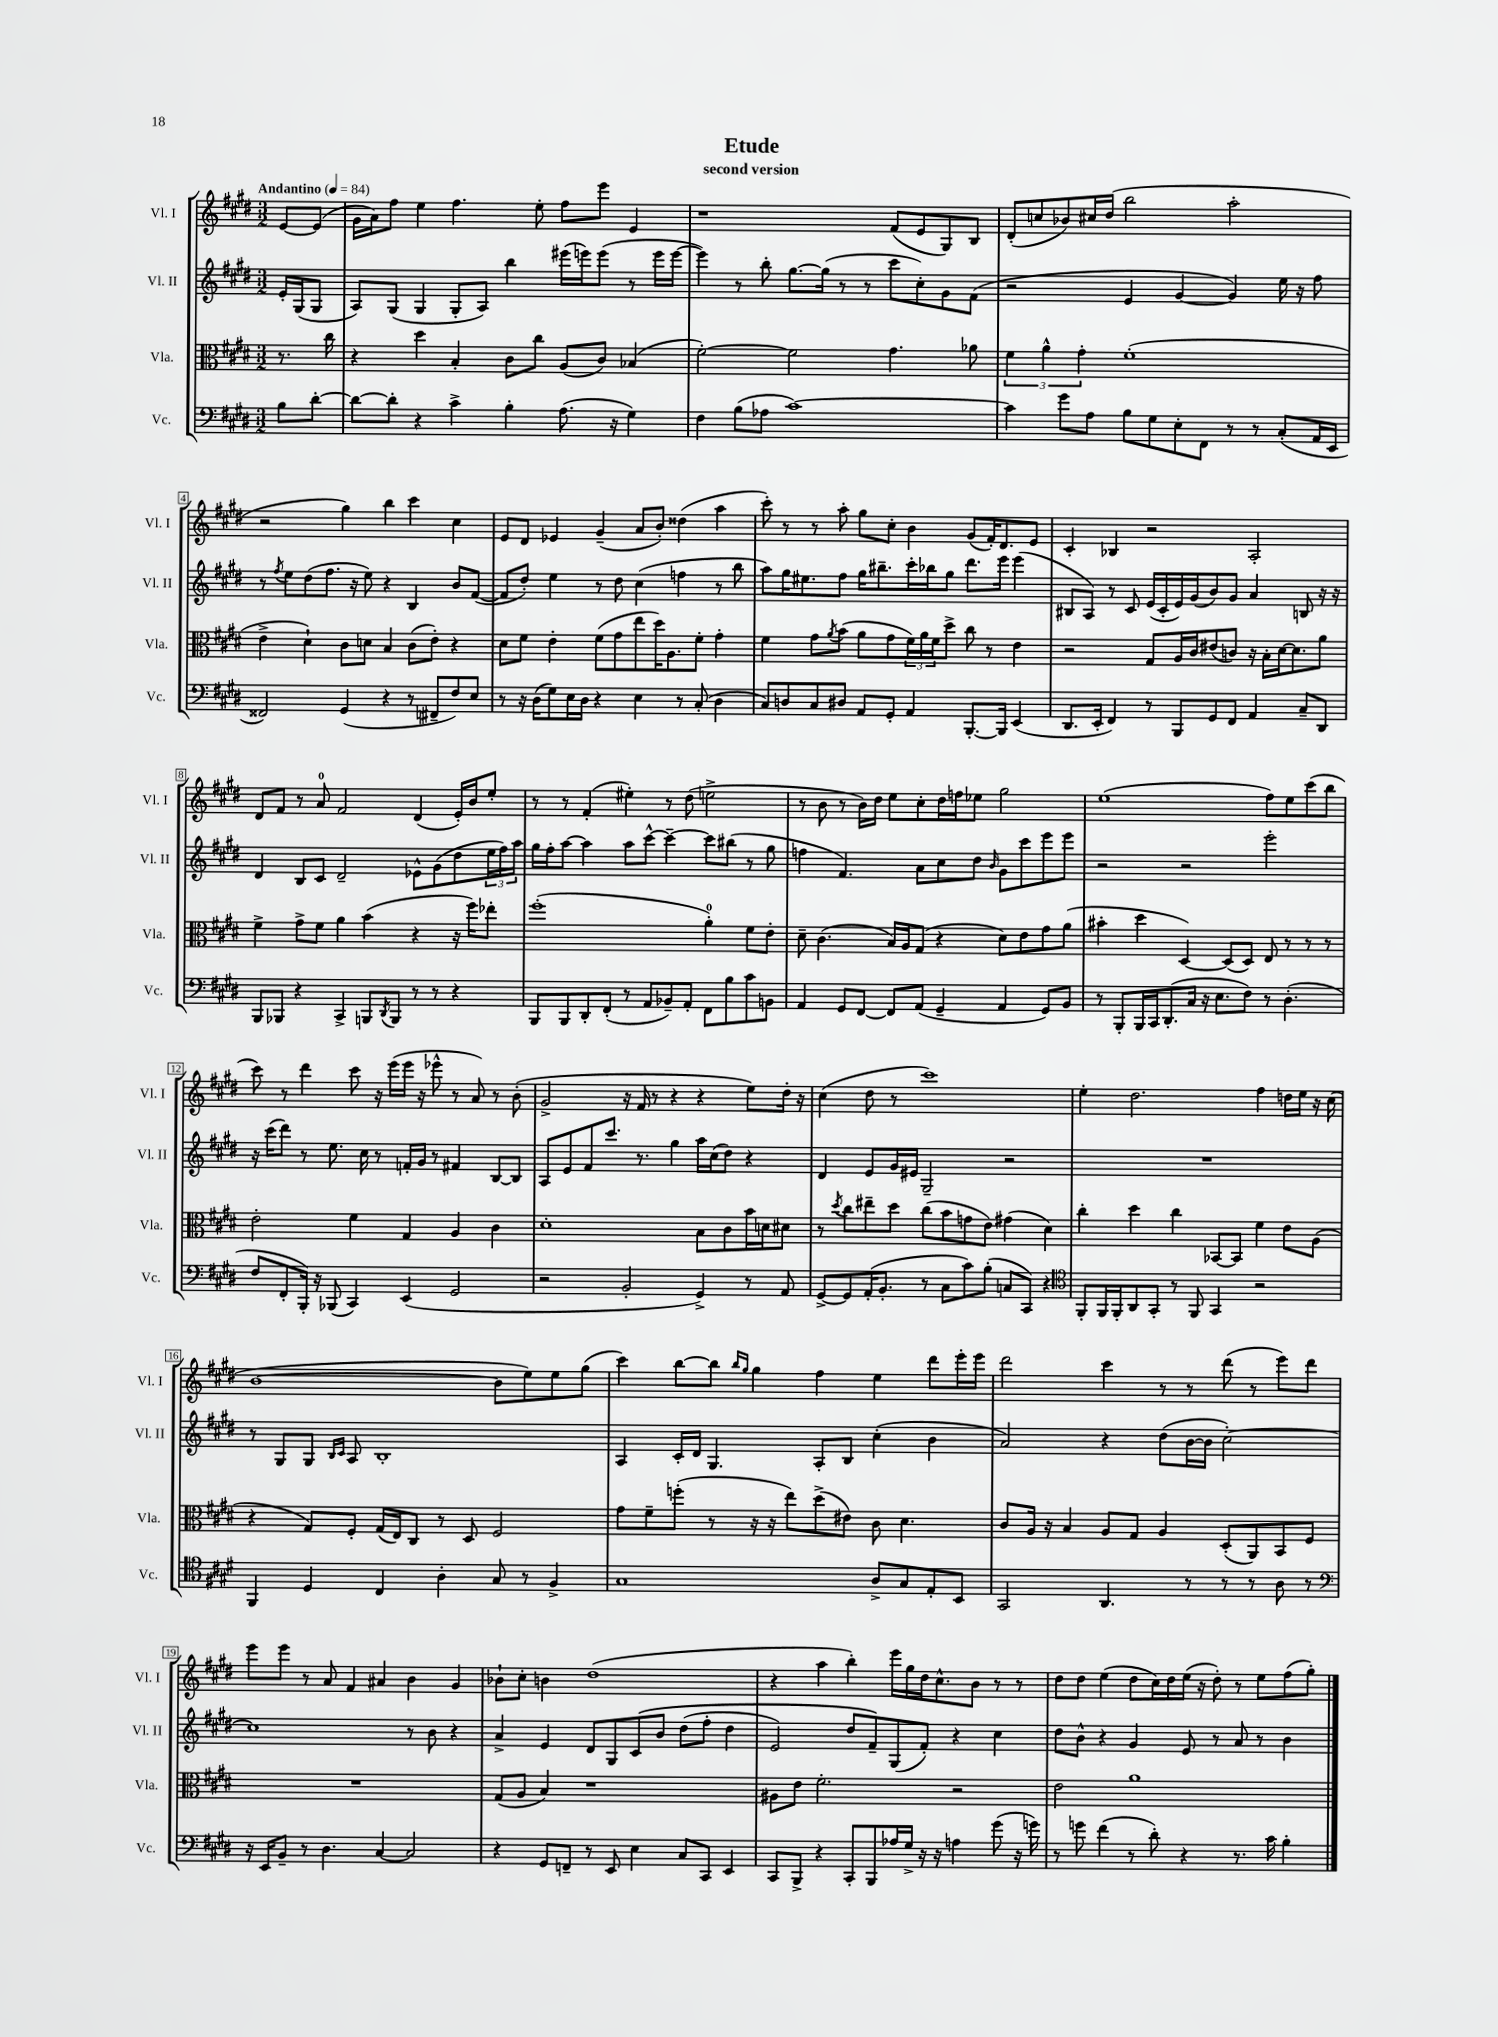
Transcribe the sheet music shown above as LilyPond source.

\header { title = "Etude" subtitle = "second version" }
<<
\new StaffGroup <<
\new Staff = "s0" \with { instrumentName = "Vl. I" shortInstrumentName = "Vl. I" } {
    \clef treble \key e \major \numericTimeSignature \time 3/2 \partial 4 \tempo "Andantino" 4 = 84
    e'8~ e'8( |
    gis'16 a'16) fis''8 e''4 fis''4. e''8-. fis''8 e'''8 e'4 |
    r1 fis'8( e'8 gis8) b8 |
    dis'8-.( c''8 bes'8) cis''16 dis''16( b''2 a''2-. |
    r2 gis''4) b''4 cis'''4 cis''4 |
    e'8 dis'8 ees'4 gis'4--( a'8 b'8-.) disis''4( a''4 |
    cis'''8-.) r8 r8 a''8-. gis''8 cis''8-. b'4 gis'8( fis'16-.) dis'8. e'8 |
    cis'4-. bes4 r2 a2-. |
    dis'8 fis'8 r8 a'8-0 fis'2 dis'4( e'16-.) b'16 e''8-. |
    r8 r8 fis'4-.( eis''4-.) r8 dis''8( e''2-> |
    r8 b'8 r8 b'16) dis''16 e''8 cis''8-. dis''16 f''16 ees''8 gis''2 |
    e''1( fis''8) e''8 cis'''8( b''8 |
    cis'''8) r8 dis'''4 cis'''8 r16 e'''16( e'''16 r16 ees'''8-^ r8 a'8) r8 b'8-.( |
    gis'2-> r16 fis'16 r8 r4 r4 e''8) dis''16-. r16 |
    cis''4( dis''8 r8 cis'''1) |
    e''4-. dis''2. fis''4 d''16 e''16 r16 cis''16( |
    b'1~ b'8 e''8) e''8 gis''8( |
    cis'''4) b''8~ b''8 \grace { b''16 gis''16 } gis''4 fis''4 e''4 dis'''8 e'''16-. e'''16 |
    dis'''2 cis'''4 r8 r8 dis'''8( r8 e'''8) dis'''8 |
    e'''8 e'''8 r8 a'8 fis'4 ais'4 b'4 gis'4 |
    bes'8-! cis''8-. b'4 dis''1( |
    r4 a''4 b''4-.) e'''16 gis''16 dis''16 cis''8.-^ b'8 r8 r8 |
    dis''8 dis''8 e''4( dis''8 cis''16) dis''16 e''16( r16 dis''8-.) r8 e''8 fis''8( gis''8-.) \bar "|." |
}
\new Staff = "s1" \with { instrumentName = "Vl. II" shortInstrumentName = "Vl. II" } {
    \clef treble \key e \major \numericTimeSignature \time 3/2 \partial 4
    e'16-. gis16( gis8 |
    a8) gis8( gis4 gis8-. a8) b''4 eis'''16( e'''16) e'''8( r8 e'''16 e'''16~ |
    e'''4) r8 b''8-. gis''8.~ gis''16( r8 r8 cis'''8 cis''8-.) gis'8 fis'8( |
    r2 e'4 gis'4~ gis'4) e''16 r16 fis''8 |
    r8 \acciaccatura { fis''8 } e''8 dis''8( fis''8. r16 e''8) r4 b4 b'8 fis'8~( |
    fis'8 dis''8-.) e''4 r8 dis''8 cis''4( f''4 r8 b''8 |
    a''8) gis''16 eis''8. fis''8 gis''16 bis''8.-- cis'''16-. bes''16 gis''8 dis'''8. e'''16 e'''4( |
    bis8 a8) r8 cis'8 e'16( cis'16-. e'16) gis'16( b'8) gis'8 a'4 b8 r16 r16 |
    dis'4 b8 cis'8 dis'2-- ees'8-^ gis'8( dis''8 \tuplet 3/2 { e''16 fis''16) a''16 } |
    gis''16 fis''16-. a''8~ a''4 a''8 cis'''8~-^ cis'''4~-- cis'''8 bis''8( r8 gis''8 |
    f''4 fis'4.) a'8 cis''8 dis''8 \grace { b'16 } gis'8 cis'''8 e'''8 e'''8 |
    r2 r2 e'''2-. |
    r16 cis'''16( dis'''8) r8 e''8. cis''16 r8 f'16-. gis'16 r8 fis'4 b8~ b8 |
    a8 e'8 fis'8 cis'''8. r8. gis''4 a''16 cis''16( dis''8) r4 |
    dis'4 e'8 gis'16 eis'16 gis2-- r2 |
    R1. |
    r8 gis8 gis8 \grace { b16 cis'16 } a8 b1-. |
    a4 cis'16-. dis'16 gis4. a8-. b8 cis''4-.( b'4 |
    a'2) r4 dis''8( b'16~ b'16 cis''2~-.) |
    cis''1 r8 b'8 r4 |
    a'4-> e'4 dis'8 gis8 cis'8\( b'8 dis''8( fis''8-. dis''4 |
    e'2) dis''8 fis'8--\) gis8( fis'8-.) r4 cis''4 |
    dis''8 b'8-^ r4 gis'4 e'8 r8 a'8 r8 b'4 \bar "|." |
}
\new Staff = "s2" \with { instrumentName = "Vla." shortInstrumentName = "Vla." } {
    \clef alto \key e \major \numericTimeSignature \time 3/2 \partial 4
    r8. cis''16 |
    r4 dis''4 b4-. cis'8 cis''8 a8( cis'8) bes4( |
    fis'2~-.) fis'2 gis'4. aes'8 |
    \tuplet 3/2 { fis'4 a'4-^ gis'4-. } fis'1-.( |
    e'4-> dis'4-!) cis'8 d'8 b4 cis'8( e'8-.) r4 |
    dis'8 fis'8 e'4-. fis'8( gis'8 e''8 dis''16) a8. fis'8-. gis'4-. |
    fis'4 gis'8 \acciaccatura { a'8 } b'8( a'8 gis'8 \tuplet 3/2 { fis'16) a'16 fis'16 } dis''8-> cis''8 r8 e'4 |
    r2 gis8 a16 cis'16 eis'8( c'8) r16 b16-. dis'16~ dis'8. a'8 |
    fis'4-> gis'8-> fis'8 a'4 b'4( r4 r16 fis''16) ees''8-. |
    fis''1-.( a'4-0-.) fis'8 e'8-. |
    dis'8-- cis'4.( b16) a16 gis8( r4 dis'8) e'8 gis'8 a'8( |
    bis'4-. dis''4 dis4~) dis8( dis8) e8 r8 r8 r8 |
    e'2-. fis'4 gis4 a4 cis'4 |
    dis'1-. b8 cis'8 b'16 d'16 dis'8 |
    r8 \acciaccatura { dis''8 } cis''8 eis''8-- dis''8 cis''8( b'8 g'8 e'8) gis'4( dis'4) |
    cis''4-. dis''4 cis''4 bes,8~ bes,8 fis'4 e'8 a8( |
    r4 gis8) fis8-. gis16( e16) cis8 r8 dis8 fis2 |
    gis'8 fis'8-- f''8-.( r8 r16 r16 e''8) dis''8->( eis'8) cis'8 dis'4. |
    cis'8 a16 r16 b4 a8 gis8 a4 dis8-.( a,8) b,8 fis8 |
    R1. |
    gis8( a8 b4) r1 |
    ais8 e'8 fis'2.-. r2 |
    e'2 a'1 \bar "|." |
}
\new Staff = "s3" \with { instrumentName = "Vc." shortInstrumentName = "Vc." } {
    \clef bass \key e \major \numericTimeSignature \time 3/2 \partial 4
    b8 dis'8~-. |
    dis'8~ dis'8-. r4 cis'4-> b4-. a8.( r16 gis4) |
    fis4 b8( aes8 cis'1~) |
    cis'4 gis'8 a8 b8 gis8 e8-. fis,8 r8 r8 cis8-.( a,16 e,16 |
    fisis,2) gis,4( r4 r8 fis,8-- fis8) e8 |
    r8 r16 dis16( gis8) e16 dis16 r4 e4 r8 cis8-.( dis4 |
    cis8) d8 cis8 dis8 a,8 gis,8-. a,4 b,,8.~-. b,,16 e,4( |
    dis,8. e,16-. fis,4) r8 b,,8 gis,8 fis,8 a,4 cis8-- dis,8 |
    b,,8 bes,,8 r4 cis,4-> b,,8 \acciaccatura { dis,8 } b,,8 r8 r8 r4 |
    b,,8 b,,8 dis,8-. fis,8-.( r8 a,8 bes,8--) a,8-. fis,8 b8 cis'8 b,8 |
    a,4 gis,8 fis,8~ fis,8 a,8( gis,4-- a,4 gis,8) b,8 |
    r8 b,,8-. b,,16 cis,16 dis,8.-.( cis16 r16 e8. fis8) r8 dis4.-.( |
    fis8 fis,8-. b,,16-.) r16 bes,,8( cis,4) e,4( gis,2 |
    r2 b,2-. gis,4->) r8 a,8 |
    gis,8~-> gis,8 a,16-.( b,8.-. r8 cis8 cis'8) b8-.( c8 cis,8) r4 |
    \clef tenor fis,8-. fis,16 fis,16-. a,8 gis,8-. r8 fis,8 gis,4 r2 |
    fis,4 dis4 cis4 a4-. gis8 r8 fis4-> |
    gis1 a8-> gis8 e8-. b,8 |
    gis,2 a,4. r8 r8 r8 a8 r8 |
    \clef bass r16 e,16 b,8-- r8 dis4. cis4~ cis2 |
    r4 gis,8 f,8-- r8 e,8 e4 cis8 cis,8 e,4 |
    cis,8 b,,8-> r4 cis,8-. b,,8 aes16 gis16-> r16 r16 a4 gis'8( r16 g'16) |
    r8 g'8 fis'4( r8 dis'8-.) r4 r8. cis'16 b4-. \bar "|." |
}
>>
>>
\layout { \context { \Score \override BarNumber.stencil = #(make-stencil-boxer 0.1 0.3 ly:text-interface::print) } }
